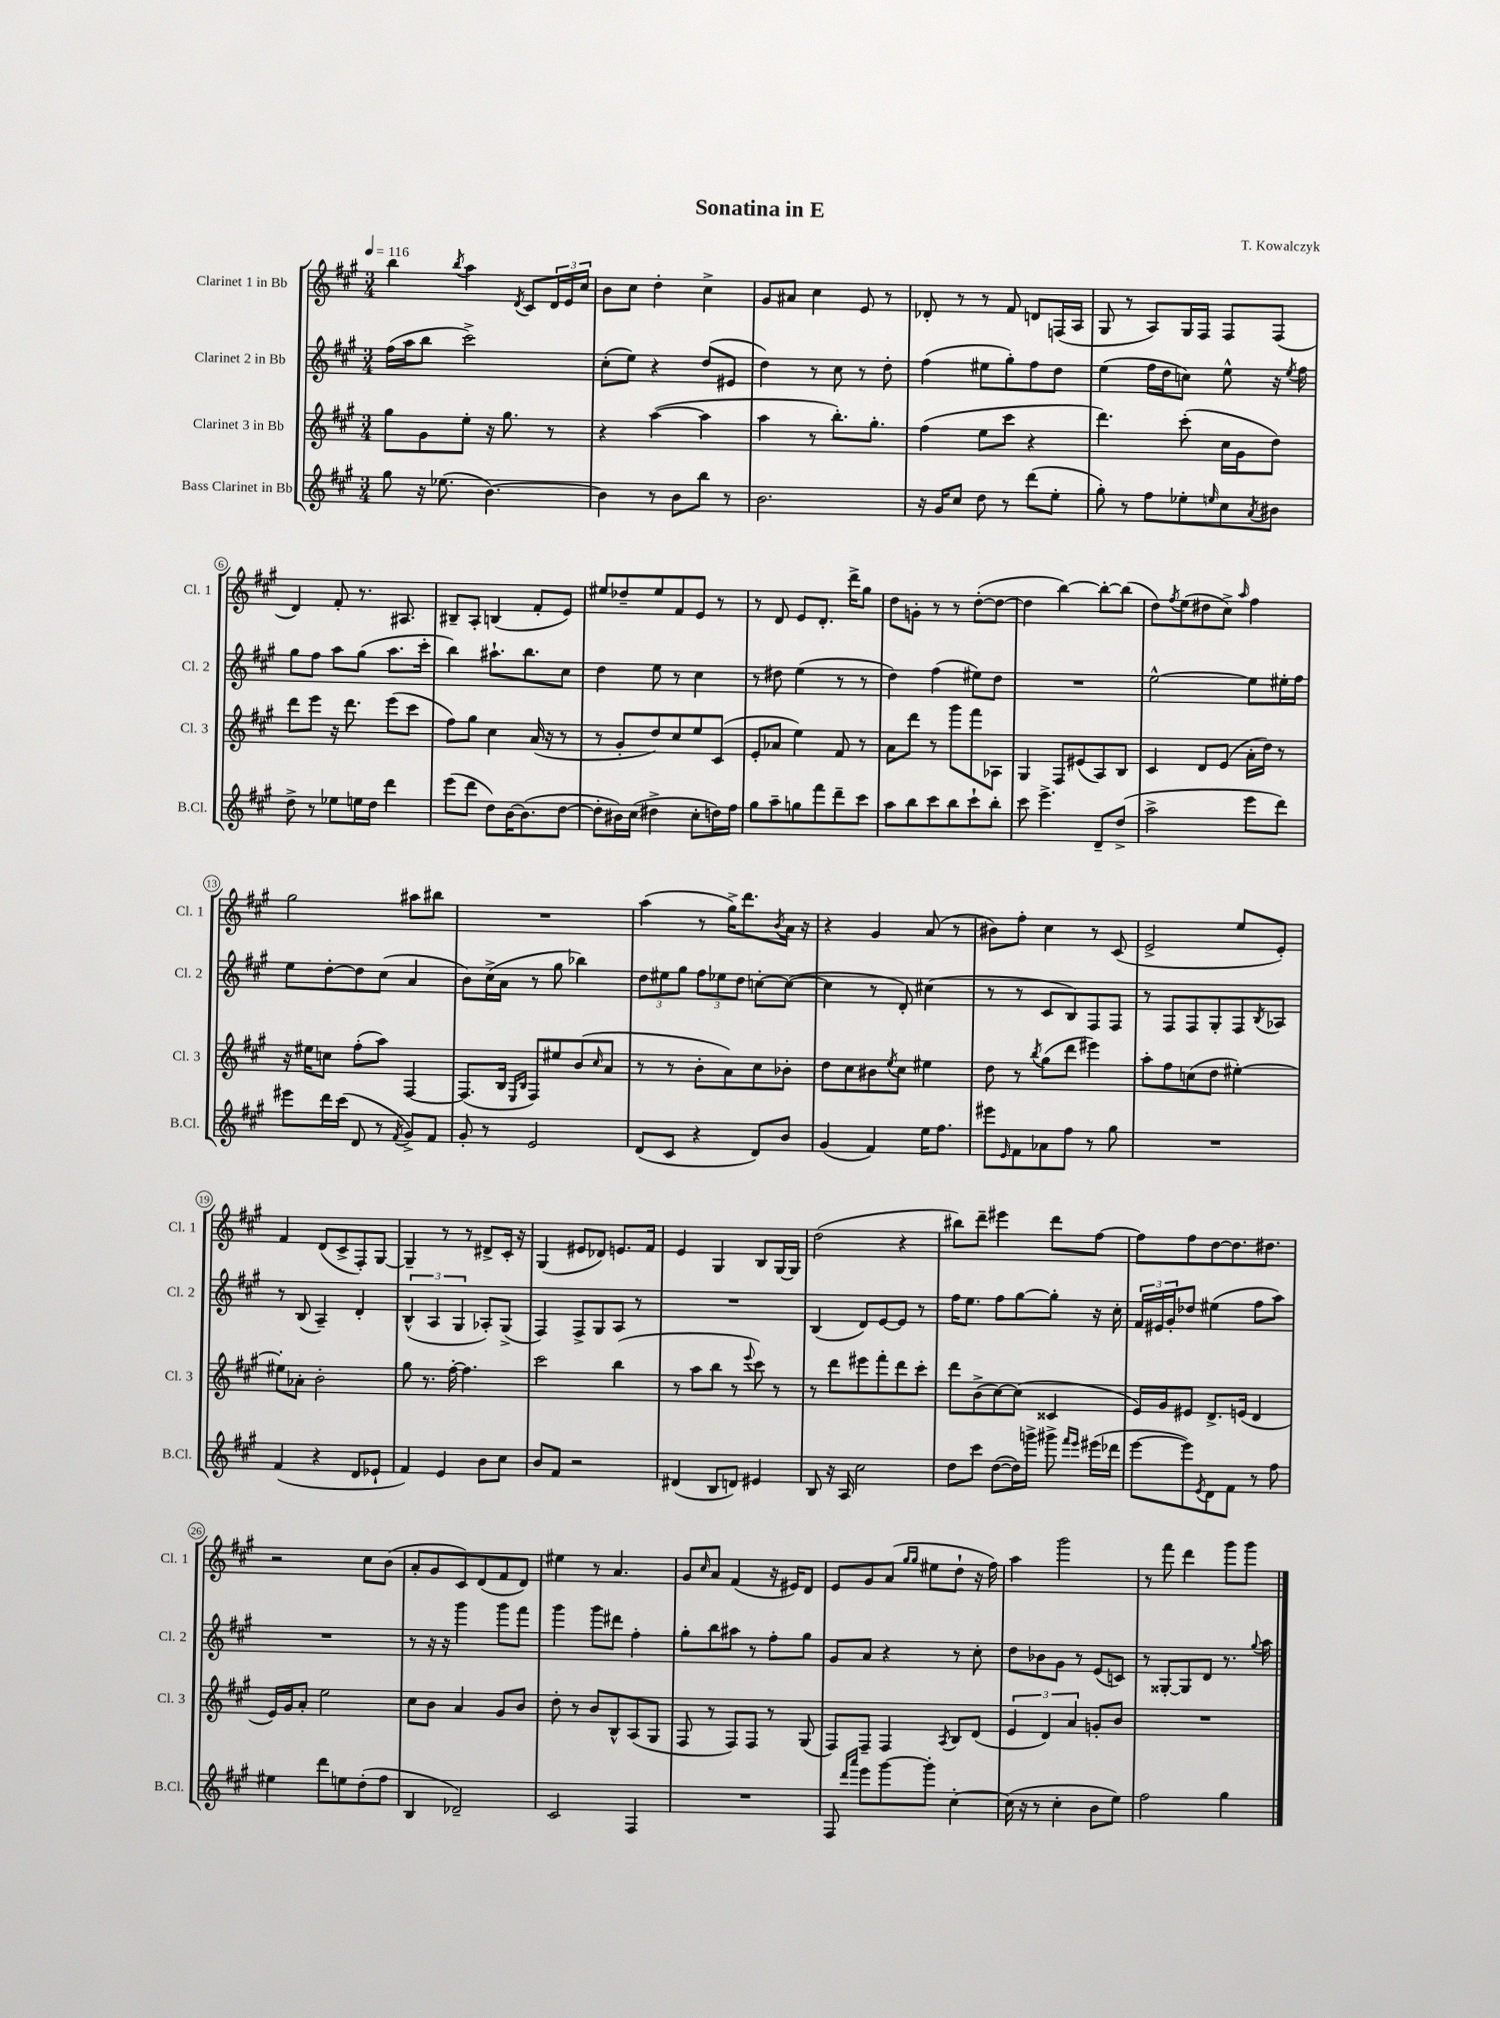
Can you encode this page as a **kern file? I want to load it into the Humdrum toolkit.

**kern	**kern	**kern	**kern
*staff4	*staff3	*staff2	*staff1
*clefG2	*clefG2	*clefG2	*clefG2
*k[f#c#g#]	*k[f#c#g#]	*k[f#c#g#]	*k[f#c#g#]
*M3/4	*M3/4	*M3/4	*M3/4
*MM116	*MM116	*MM116	*MM116
8gg#	8gg#	(16ff#	4bb
.	.	16aa	.
16r	8g#	8bb	.
(8.ee-	.	.	.
.	.	.	8qbb
.	8ee'	2ccc#^)	4aa
[4.b)	16r	.	.
.	8.gg#	.	.
.	.	.	8qd
.	.	.	8c#
.	8r	.	24d
.	.	.	24e
.	.	.	24cc#
=	=	=	=
4b]	4r	(8cc#'	8b
.	.	8ee)	8cc#
8r	([4aa	4r	4dd'
8b	.	.	.
8bb	4aa]	(8dd	4cc#^
8r	.	8e#	.
=	=	=	=
2.b	4aa	4dd)	8g#
.	.	.	8a#
.	8r	8r	4cc#
.	8.bb')	8cc#	.
.	.	8r	8e
.	8.gg#'	.	.
.	.	8dd'	8r
=	=	=	=
16r	(4ff#	(4ff#	8d-'
16g#	.	.	.
8cc#	.	.	8r
8dd	8ee	8ee#	8r
8r	8ccc#	8gg#')	8f#
(8ddd	4r	8ff#	8d
8ee'	.	8dd	(16F
.	.	.	16A
=	=	=	=
8gg#')	4.ddd)	(4ee	8G#
8r	.	.	8r
8ff#	.	16ff#	8A)
.	.	16dd	.
8ee-'	(8ccc#'	8cc)	16G#
.	.	.	16F#
16qqee	.	.	.
8cc#	16cc#	8ee^^	8F#
.	16g#	.	.
8qa	.	.	.
8b#	8dd)	16r	(8F#
.	.	8qee	.
.	.	16ff#	.
=	=	=	=
8dd^	8ddd	8gg#	4d)
8r	8eee	8ff#	.
8ee-	16r	8aa	8f#'
.	8.ddd	.	.
16ee	.	(8gg#	8.r
16dd	.	.	.
4ddd	(8eee	8.aa	.
.	.	.	8.A#
.	8ccc#	.	.
.	.	16ccc#'	.
=	=	=	=
(8eee	8ff#)	4bb)	8B#~
8ddd	8gg#	.	8A'
8dd)	4cc#	8.aa#`	(4B
[16b	.	.	.
(8.b]	.	8.bb	.
.	(16a	.	8f#'
.	16r	.	.
[8dd	8r	8cc#	8e)
=	=	=	=
8dd']	8r	4dd	8ee#
16b#)	8g#'	.	8dd-~
(16cc#	.	.	.
4dd#^	8dd)	8ee	8ee#
.	8cc#	8r	8f#
8cc#'	8ee	4cc#	8e
16dd)	(8c#	.	8r
16ff#	.	.	.
=	=	=	=
8gg#	8e'	8r	8r
8aa~	8a-	8dd#	8d
8gg	4ee)	(4ee	8e
8fff#	.	.	8.d'
8ddd~	8f#	8r	.
.	.	.	16ddd^
8ccc#	8r	8r	8gg#
=	=	=	=
8aa	8a	4dd)	8dd
8bb	8ddd	.	8g'
8ccc#	8r	(4ff#	8r
8bb	8ggg#	.	8r
8ccc#`	8fff#	8ee#)	([8dd'
8bb'	8A-	8dd	8dd_
=	=	=	=
8ccc#	4G#	2.r	4dd]
4.eee^	.	.	.
.	8F#	.	[4bb)
.	(8e#	.	.
8d~	8A)	.	8bb'_
(8dd^	8B	.	(8bb]
=	=	=	=
2aa^	4c#	[2ee^^	8dd)
.	.	.	8qff#
.	.	.	(8ee
.	8d	.	8dd#
.	(8e	.	8cc#^)
.	.	.	16qqaa
8eee	16a'	8ee]	4ff#
.	16dd)	.	.
8ddd)	8r	16ee#'	.
.	.	16ff#	.
=	=	=	=
8eee#	16r	8ee	2gg#
.	16ee#	.	.
16ddd	8cc	[8dd'	.
(16ccc#	.	.	.
8d	(8ff#'	8dd]	.
8r	8aa)	(8cc#	.
8qf#	.	.	.
8g#^)	[4F#	4a	8aa#
8f#	.	.	8bb#
=	=	=	=
8g#'	(8.F#]	8b)	2.r
8r	.	(16cc#^	.
.	16B	16a	.
.	16qqE	.	.
.	16qqB	.	.
2e	8F#)	8r	.
.	8ee#	8gg#	.
.	(8b	4bb-)	.
.	16qqcc#	.	.
.	8a	.	.
=	=	=	=
(8d	8r	12dd	(4aa
.	.	12ee#	.
8c#	8r	.	.
.	.	12gg#	.
4r	8b'	12ff#	8r
.	.	12ee-	.
.	8a)	.	16gg#^)
.	.	12dd	.
.	.	.	8.ddd
8d)	8cc#	[8cc'	.
.	.	.	8qb
8b	8b-'	(8cc_	16a
.	.	.	16r
=	=	=	=
(4g#	8dd	4cc]	4r
.	8cc#	.	.
4f#)	8b#	8r	4g#
.	8qee	.	.
.	8cc#	8d')	.
16ee	4ee#	(4cc#	(8a
8.ff#	.	.	.
.	.	.	8r
=	=	=	=
8eee#	8dd	8r	8b#)
16qqe	.	.	.
8f#	8r	8r	8ff#'
.	8qbb	.	.
8a-	(8gg#	8c#	4cc#
8ff#	8ddd	8B)	.
8r	4eee#)	8F#	8r
8gg#	.	8F#	(8c#
=	=	=	=
2.r	8aa'	8r	2e^
.	8ff#	8F#	.
.	(8cc	8F#	.
.	8dd	8G#'	.
.	[4ee#')	8F#	8ee
.	.	8qB	.
.	.	8A-	8e')
=	=	=	=
(4f#	8ee#']	8r	4f#
.	8a-'	(8B	.
4r	2b'	4A~)	(8d
.	.	.	8c#^
8d	.	4d'	8F#')
8e-`	.	.	[8G#
=	=	=	=
4f#)	8gg#	(6B^^	4G#~]
.	8.r	.	.
.	.	6A	.
4e	.	.	8r
.	[16ff#'	.	.
.	.	6G#	.
.	4.ff#]	.	8r
8b	.	8A-')	8d#^
8cc#	.	(8G#^	16c#'
.	.	.	16r
=	=	=	=
8b	2ccc#	4F#)	(4G#
8f#	.	.	.
2r	.	8F#^	8e#
.	.	8G#	8d-)
.	(4bb	8A	8.e
.	.	8r	.
.	.	.	16f#
=	=	=	=
(4d#	8r	2.r	4e
.	8aa	.	.
8B	8bb	.	4G#
8d)	8r	.	.
.	8qqeee	.	.
4e#	8ccc#)	.	8B
.	8r	.	[16G#
.	.	.	16G#]
=	=	=	=
8B	8r	(4B	(2dd
16r	8ddd	.	.
16A	.	.	.
2cc#	8eee#	8d)	.
.	8fff#'	[8e	.
.	8ddd	8e]	4r
.	8ccc#'	8r	.
=	=	=	=
8dd	8ddd	16ff#	8bb#)
.	.	8.ee	.
8ccc#	(8b^	.	8ddd~
([8dd	[8cc#)	8ff#	4eee#
16dd])	(8cc#]	[8gg#	.
16ggg^	.	.	.
8ggg#^	4c##	8gg#']	8ddd
16qqfff#	.	.	.
16qqeee	.	.	.
(16eee#	.	16r	[8ff#
16ddd-	.	16cc#'	.
=	=	=	=
[8eee	16e)	24f#	8ff#]
.	.	24e#	.
.	16g#	.	.
.	.	24g#'	.
8eee])	8e#	8dd-	8ff#
8qe	.	.	.
8d	8.d^	(4ee#	[8dd
8f#	.	.	8.dd]
.	(16e	.	.
8r	4d	8ff#	.
.	.	.	8.dd#
8ff#	.	8aa)	.
=	=	=	=
4ee#	16e)	2.r	2r
.	16g#	.	.
.	8a'	.	.
8ddd	2ee	.	.
8ee	.	.	.
(8dd'	.	.	8cc#
8ff#	.	.	(8b
=	=	=	=
4B	8cc#	8r	8a'
.	8b	16r	8g#
.	.	16r	.
2d-~)	4a	4ggg#	8c#)
.	.	.	(8d
.	8g#	8ggg#	8f#
.	8b	8fff#	8d)
=	=	=	=
2c#	8dd'	4ggg#	4ee#
.	8r	.	.
.	8b	8ggg#	8r
.	8B^^	8ddd#	4.a
4F#	(8A	4ff#'	.
.	8G#	.	.
=	=	=	=
2.r	8F#	8gg#'	8g#
.	.	.	16qqcc#
.	8r	8bb	8a
.	8F#)	8aa#	(4f#
.	8F#	8r	.
.	8r	8ff#'	16r
.	.	.	16e#)
.	(8G#	8gg#	8d
=	=	=	=
8F#	8F#)	8g#	8e
16qqddd	.	.	.
16qqaaa	.	.	.
8eee	8F#~	8a	8g#
[8ggg#	4F#	4r	(8a
.	.	.	16qqgg#
.	.	.	16qqgg#
8ggg#']	.	.	8ee#
.	8qA	.	.
[4cc#'	8B	8r	8dd`
.	(8d	8cc#'	16r
.	.	.	16ff#)
=	=	=	=
(16cc#]	6e	8dd	4aa
16r	.	.	.
8r	.	8b-	.
.	6d)	.	.
4cc#'	.	8g#	2ggg#
.	6a	.	.
.	.	8r	.
8b	8g'	(8e	.
8ee)	8b	8c)	.
=	=	=	=
2ff#	2.r	8r	8r
.	.	[8G##'	8fff#
.	.	8G##]	4ddd
.	.	8d	.
4gg#	.	8.r	8ggg#
.	.	.	8ggg#
.	.	8qqgg#	.
.	.	16aa	.
==	==	==	==
*-	*-	*-	*-
